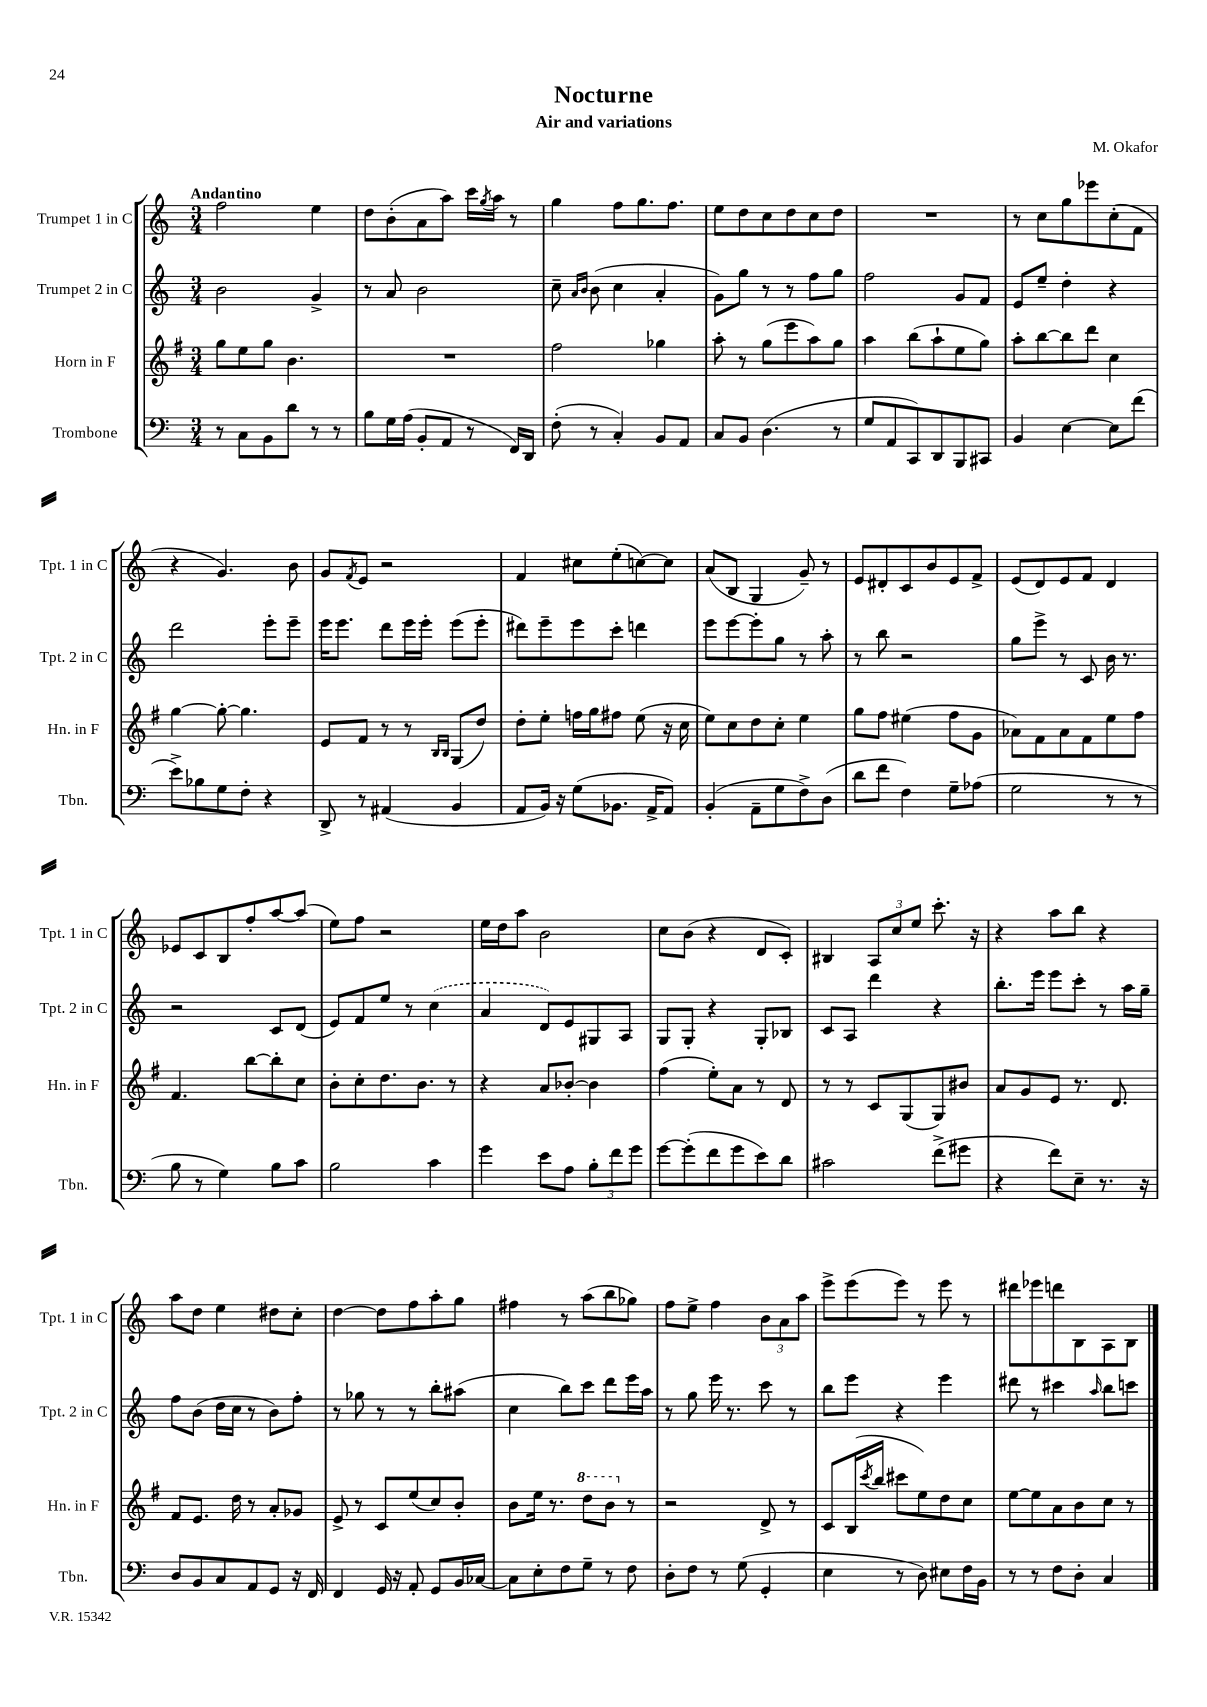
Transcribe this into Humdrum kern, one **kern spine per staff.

**kern	**kern	**kern	**kern
*staff4	*staff3	*staff2	*staff1
*clefF4	*clefG2	*clefG2	*clefG2
*k[]	*k[f#]	*k[]	*k[]
*M3/4	*M3/4	*M3/4	*M3/4
8r	8gg\L	2b\	2ff\
8C\L	8ee\	.	.
8BB\	8gg\J	.	.
8d\J	4.b\	.	.
8r	.	4g^/	4ee\
8r	.	.	.
=	=	=	=
8B\L	2.r	8r	8dd\L
16G\L	.	8a/	(8b'\
(16A\JJ	.	.	.
8BB'/L	.	2b\	8a\
8AA/J	.	.	8aa\J)
8r	.	.	16ccc\LL
.	.	.	8qgg/
.	.	.	16aa\JJ
16FF/LL)	.	.	8r
16DD/JJ	.	.	.
=	=	=	=
(8F'\	2ff#\	8cc~\	4gg\
.	.	16qqa/LL	.
.	.	16qqb/JJ	.
8r	.	(8b\	.
4C'/)	.	4cc\	8ff\L
.	.	.	8.gg\
8BB/L	4gg-\	4a'/	.
.	.	.	8.ff\J
8AA/J	.	.	.
=	=	=	=
8C/L	8aa'\	8g\L)	8ee\L
8BB/J	8r	8gg\J	8dd\
(4.D\	(8gg\L	8r	8cc\
.	8eee\	8r	8dd\
.	8aa\)	8ff\L	8cc\
8r	8gg\J	8gg\J	8dd\J
=	=	=	=
8G/L	4aa\	2ff\	2.r
8AA/	.	.	.
8CC/)	(8bb\L	.	.
8DD/	8aa`\	.	.
8BBB/	8ee\	8g/L	.
8CC#/J	8gg\J)	8f/J	.
=	=	=	=
4BB/	8aa'\L	8e/L	8r
.	[8bb\	8ee~/J	8cc\L
[4E\	8bb\]	4dd'\	8gg\
.	8ddd\J	.	8eee-\
8E\]L	4cc\	4r	(8cc'\
(8f\J	.	.	8f\J
=	=	=	=
8e^\L)	[4gg\	2ddd\	4r
8B-\	.	.	.
8G\	8gg'\_	.	4.g/)
8F'\J	4.gg\]	.	.
4r	.	8eee'\L	.
.	.	8eee~\J	8b\
=	=	=	=
8DD^/	8e/L	16eee\LK	8g/L
.	.	8.eee\J	.
.	.	.	8qf/
8r	8f#/J	.	8e/J
(4AA#/	8r	8ddd\L	2r
.	8r	16eee\L	.
.	.	16eee'\JJ	.
.	16qqB/LL	.	.
.	16qqB/JJ	.	.
4BB/	(8G/L	(8eee\L	.
.	8dd/J)	8eee'\J	.
=	=	=	=
8AA/L	8dd'\L	8ddd#\L)	4f/
16BB/Jk)	8ee'\J	8eee~\	.
16r	.	.	.
(8G\L	16ff\LL	8eee\	8cc#\L
.	16gg\J	.	.
8.BB-\J	8ff#\J	8ccc'\J	(8ee'\
.	(8ee\	4ddd\	[8cc\)
16AA^/LK	.	.	.
8AA/J)	16r	.	8cc\]J
.	16cc\	.	.
=	=	=	=
(4BB'/	8ee\L)	8eee\L	(8a/L
.	8cc\	[8eee\	8B/J
8AA~\L	8dd\	8eee'\]	4G/
8G\	8cc'\J	8gg\J	.
8F^\)	4ee\	8r	8g~/)
(8D\J	.	8aa'\	8r
=	=	=	=
8d\L	8gg\L	8r	8e/L
8f\J	8ff#\J	8bb\	8d#'/
4F\)	(4ee#\	2r	8c/
.	.	.	8b/
8G~\L	8ff#\L	.	8e/
(8A-\J	8g\J	.	8f^/J
=	=	=	=
2G\	8a-\L)	8gg\L	(8e/L
.	8f#\	8eee^\J	8d/)
.	8a-\	8r	8e/
.	8f#\	8c/	8f/J
8r	8ee\	16b\	4d/
.	.	8.r	.
8r	8ff#\J	.	.
=	=	=	=
8B\	4.f#/	2r	8e-/L
8r	.	.	8c/
4G\)	.	.	8B/
.	[8bb\L	.	8ff'/
8B\L	8bb'\]	8c/L	[8aa/
8c\J	8cc\J	(8d/J	(8aa/]J
=	=	=	=
2B\	8b'\L	8e/L)	8ee\L)
.	8cc'\	8f/	8ff\J
.	8.dd\	8ee/J	2r
.	.	8r	.
.	8.b\J	.	.
4c\	.	(4cc\	.
.	8r	.	.
=	=	=	=
4g\	4r	4a/	16ee\LL
.	.	.	16dd\J
.	.	.	8aa\J
8e\L	8a/L	8d/L)	2b\
8A\J	[8b-'/J	8e/	.
12B'\L	4b-\]	8G#/	.
12f\	.	.	.
.	.	8A/J	.
12g\J	.	.	.
=	=	=	=
[8g\L	(4ff#\	8G/L	8cc\L
(8g'\]	.	8G'/J	(8b\J
8f\	8ee'\L)	4r	4r
8g\	8a\J	.	.
8e\)	8r	8G'/L	8d/L
8d\J	8d/	8B-/J	8c'/J)
=	=	=	=
2c#\	8r	8c/L	4B#/
.	8r	8A/J	.
.	8c/L	4ddd\	12A/L
.	.	.	12cc/
.	(8G/	.	.
.	.	.	12ee/J
(8f^\L	8G/)	4r	8.ccc'\
8g#\J	8b#/J	.	.
.	.	.	16r
=	=	=	=
4r	8a/L	8.bb'\L	4r
.	8g/	.	.
.	.	16eee\Jk	.
8f\L)	8e/J	8eee\L	8aa\L
8E~\J	8.r	8ccc'\J	8bb\J
8.r	.	8r	4r
.	8.d/	.	.
.	.	16aa\LL	.
16r	.	16gg~\JJ	.
=	=	=	=
8D/L	8f#/L	8ff\L	8aa\L
8BB/	8.e/J	(8b\J	8dd\J
8C/	.	16dd\LL	4ee\
.	16dd\	16cc\JJ	.
8AA/	8r	8r	.
8GG/J	8a'/L	8b\L)	8dd#\L
16r	8g-/J	8ff'\J	8cc'\J
16FF/	.	.	.
=	=	=	=
4FF/	8e^/	8r	[4dd\
.	8r	8gg-\	.
16GG/	8c/L	8r	8dd\]L
16r	.	.	.
8AA'/	(8ee/	8r	8ff\
8GG/L	8cc/)	8bb'\L	8aa'\
16BB/L	8b'/J	(8aa#\J	8gg\J
[16C-/JJ	.	.	.
=	=	=	=
8C-\]L	8b\L	4cc\	4ff#\
8E'\	16ee\Jk	.	.
.	8.r	.	.
8F\	.	8bb\L)	8r
8G~\J	8ddd\L	8ccc\J	(8aa\L
8r	8bb\J	8ddd\L	8bb\
8F\	8r	16eee\L	8gg-\J)
.	.	16aa\JJ	.
=	=	=	=
8D'\L	2r	8r	8ff\L
8F\J	.	8gg\	8ee^\J
8r	.	16eee\	4ff\
.	.	8.r	.
(8G\	.	.	.
4GG'/	8d^/	8ccc\	12b\L
.	.	.	12a\
.	8r	8r	.
.	.	.	12aa\J
=	=	=	=
4E\	8c/L	8bb\L	8eee^\L
.	(16B/L	8eee\J	(8eee\
.	8qccc/	.	.
.	16bb/JJ	.	.
8r	8ccc#\L	4r	8eee\J)
8D\)	8ee\)	.	8r
8E#\L	8dd\	4eee\	8eee\
16F\L	8cc\J	.	8r
16BB\JJ	.	.	.
=	=	=	=
8r	[8ee\L	8ddd#\	8ddd#\L
8r	8ee\]	8r	8eee-\
8F\L	8a\	4ccc#\	8ddd\
8D'\J	8b\	.	8B\
.	.	16qqaa/	.
4C/	8cc\J	8bb\L	8A\
.	8r	8ccc\J	8B\J
==	==	==	==
*-	*-	*-	*-
